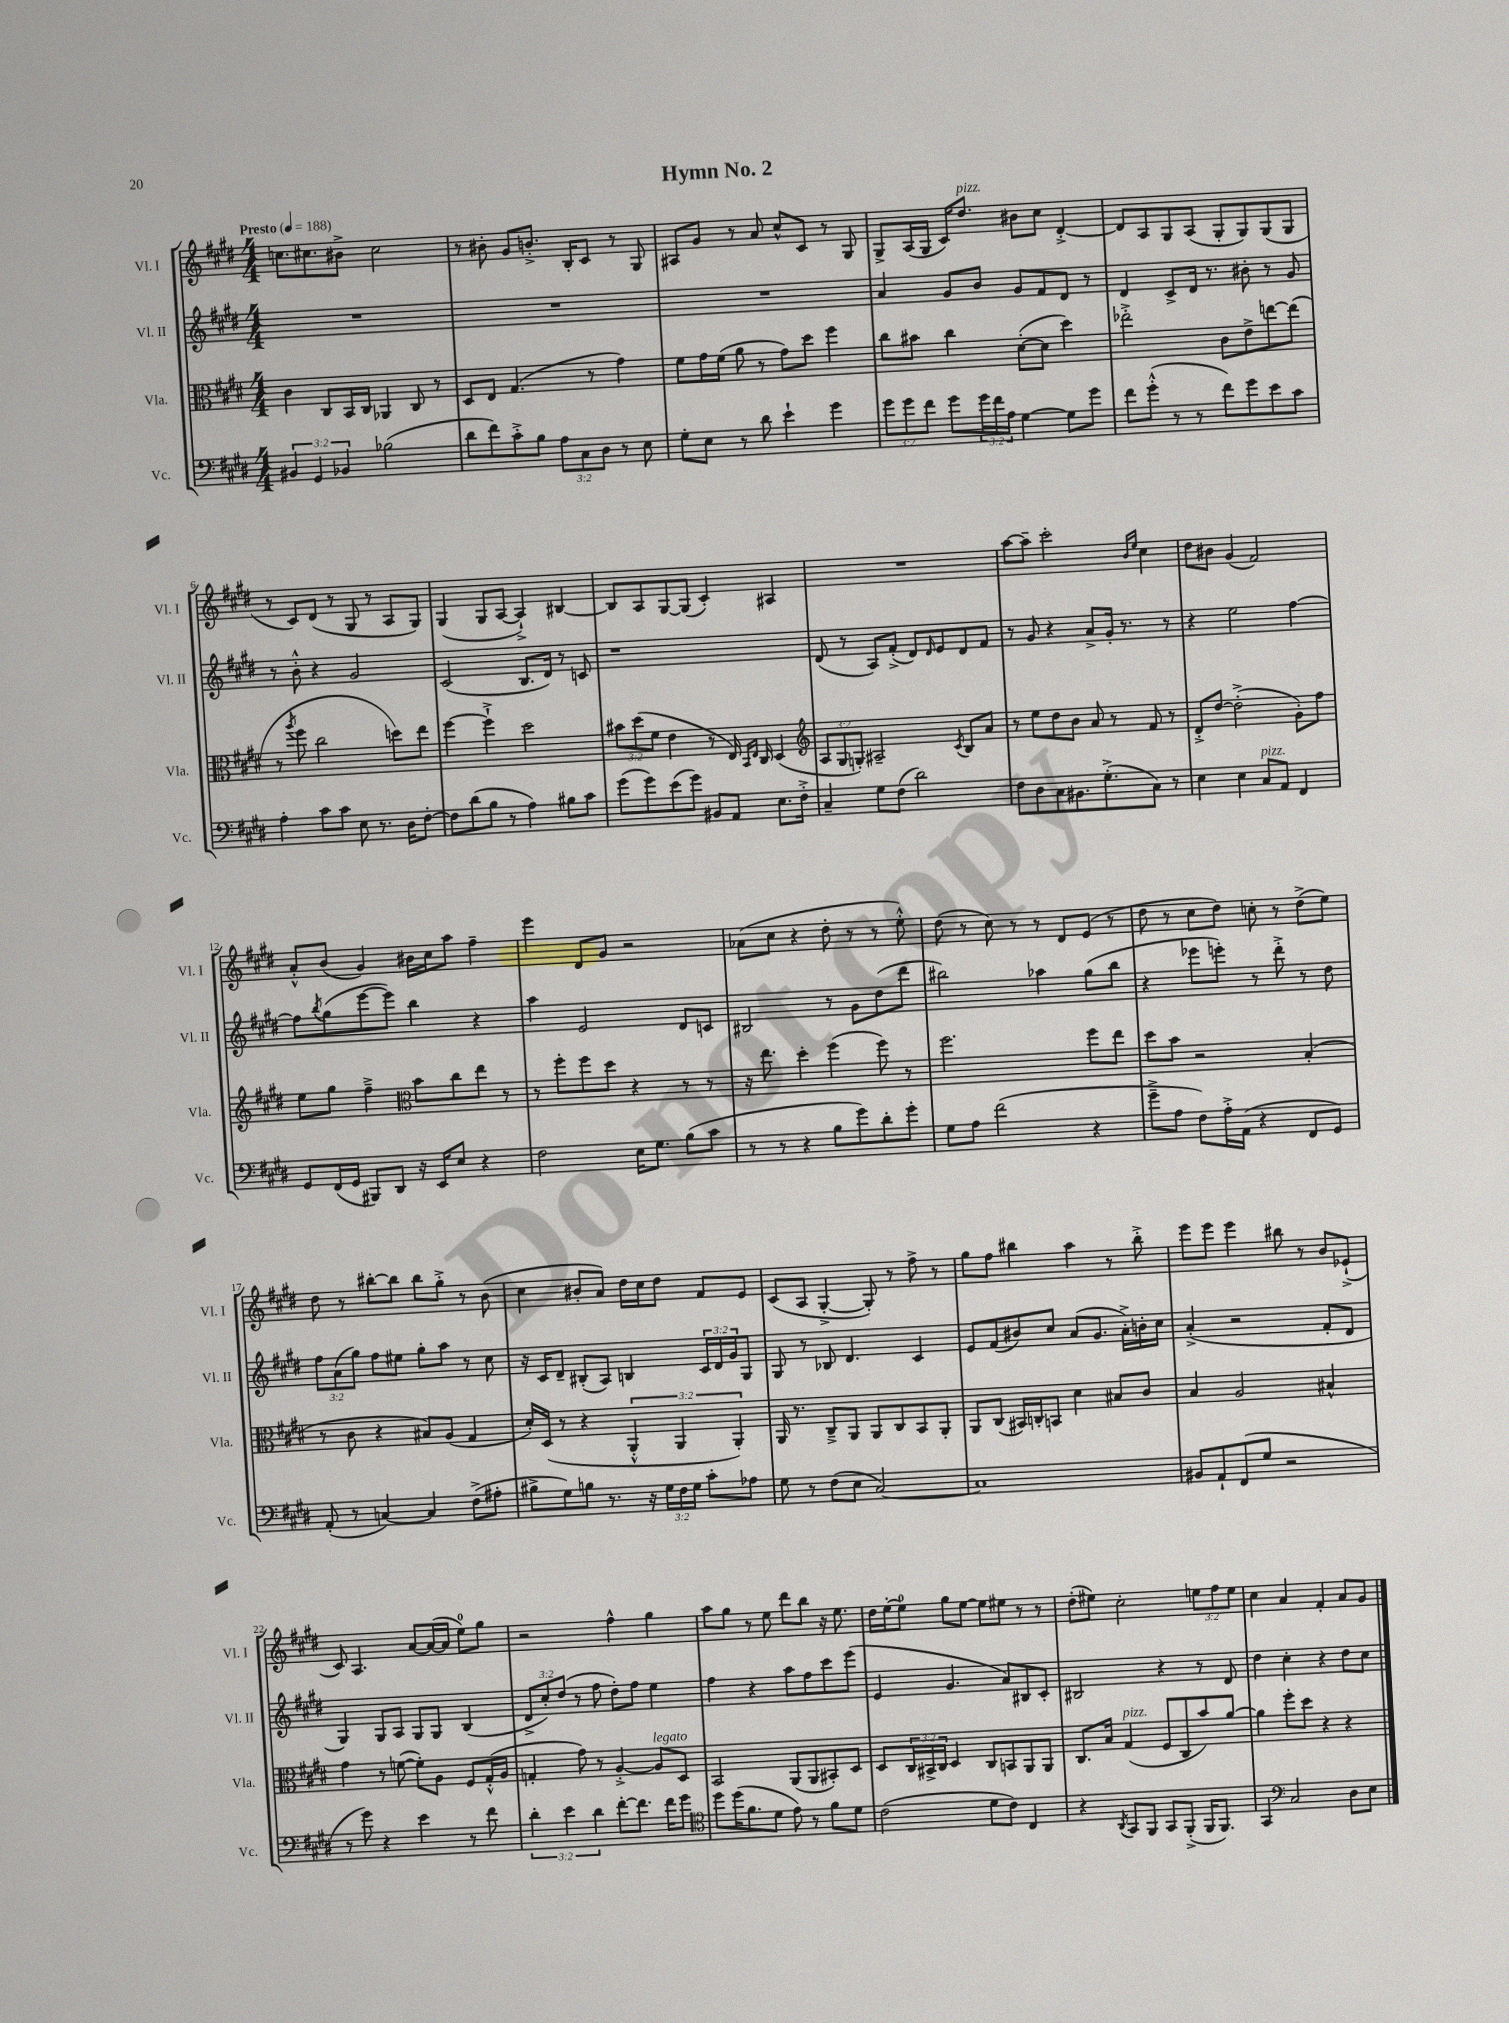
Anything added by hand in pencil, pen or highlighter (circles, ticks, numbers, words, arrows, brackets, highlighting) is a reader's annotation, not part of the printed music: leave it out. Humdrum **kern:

**kern	**kern	**kern	**kern
*part4	*part3	*part2	*part1
*staff4	*staff3	*staff2	*staff1
*I"Vc.	*I"Vla.	*I"Vl. II	*I"Vl. I
*I'Vc.	*I'Vla.	*I'Vl. II	*I'Vl. I
*clefF4	*clefC3	*clefG2	*clefG2
*k[f#c#g#d#]	*k[f#c#g#d#]	*k[f#c#g#d#]	*k[f#c#g#d#]
*M4/4	*M4/4	*M4/4	*M4/4
*MM188	*MM188	*MM188	*MM188
=1	=1	=1	=1
!	!	!	!LO:TX:a:B:t=Presto
6BB#X/	4c#\	1r	8.ccn\L
6GG#/	.	.	.
.	.	.	8.cc#X\
.	8C#/L	.	.
6BB-X/	.	.	.
.	16BB/L	.	8b#X^\J
.	16C#/JJ	.	.
(2B-X\	4AA-X/	.	2cc#\
.	8C#/	.	.
.	8r	.	.
=2	=2	=2	=2
8d#\L	8D#/L	1r	8r
8f#\)	8E/J	.	8b#X'\
8c#'^\	(4.G#/	.	8g#/L
8B\J	.	.	8.bn'^/J
12A\L	.	.	.
.	.	.	16B'/KL
12C#\	.	.	.
.	8r	.	8c#/J
12D#\J	.	.	.
8r	4g#\)	.	8r
8E\	.	.	8G#/
=3	=3	=3	=3
8G#'\L	8f#\L	1r	8A#X/L
8E\J	16g#\L	.	8g#/J
.	(16f#\JJ	.	.
8r	8a\	.	8r
8d#\	8r	.	8a/
4e`\	8g#\L)	.	8cc#^^/L
.	8dd#\J	.	8c#/J
4g#\	4ff#\	.	8r
.	.	.	8G#/
=4	=4	=4	=4
12g#\L	8cc#\L	4a/	8G#^/L
12g#\	.	.	.
.	8b#X\J	.	(16A/L
12f#\J	.	.	.
.	.	.	16G#/JJ
8g#\L	4cc#\	8g#/L	16c#/KL)
!	!	!	!LO:TX:a:i:t=pizz.
.	.	.	8.dd#/J
24g#\L	.	8b/J	.
24f#\	.	.	.
24A\JJ	.	.	.
[4G#\	([8d#'\L	8g#/L	8b#X\L
.	8d#\J]	8f#/	8cc#\J
8G#\L]	4dd#\)	8d#/J	[4d#'^/
8g#\J	.	8r	.
=5	=5	=5	=5
8f#\L	2ee-X'^\	4d#/	8d#/L]
(8g#'^^\J	.	.	8A/
8r	.	8c#^/L	8G#/
8r	.	16d#/Jk	(8A/J
.	.	8.r	.
8f#\L)	8c#\L	.	8G#'/L
8g#\	8e^\	8b#X'\	8G#/)
8e\	[8een\	8r	(8G#/
8c#\J	(8ee\J]	8g#/	8G#/J
!!LO:LB:g=z
=6	=6	=6	=6
4A'\	8r	8r	8r
.	8qaa/	.	.
.	8ff#\	8b'^^\	8c#/L)
8c#\L	2cc#\	4r	(8d#/J
8c#\J	.	.	8r
8E\	.	2g#/	8G#/
8.r	.	.	8r
.	8ddn\L)	.	8A/L
16D#\KL	.	.	.
[8F#'\J	8ee\J	.	8G#/J)
=7	=7	=7	=7
8F#\L]	[4ff#\	(2c#/	(4G#/
(8d#\	.	.	.
8B\J	4ff#`^\]	.	8G#/L
8r	.	.	[8A/J
4A\)	2dd#\	8.B/L	4A`^/])
.	.	16d#/Jk)	.
8B#X\L	.	8r	[4B#X/
8c#\J	.	8cn/	.
=8	=8	=8	=8
(8g#\L	12b#X\L	1r	8B#/L]
.	(12dd#\	.	.
8g#\)	.	.	8A/
.	12f#\J	.	.
(8e\	4e\	.	[8G#/
8g#\J)	.	.	(8G#/J]
8BB#X/L	8r	.	4c#'/)
8AA/J	16E/)	.	.
.	16qqBB/LL	.	.
.	16qqE/JJ	.	.
.	16C#/	.	.
8.E\L	(4D#/	.	4A#X/
16F#'^\Jk	.	.	.
=9	=9	=9	=9
*	*clefG2	*	*
4C#~/	12A/L	(8d#/	1r
.	12G#/	.	.
.	.	8r	.
.	12Gn'/J)	.	.
8G#\L	2A#X~/	8A/L)	.
(8F#\J	.	(8f#'^/J	.
2d#\)	.	8d#/L)	.
.	.	16qqd#/	.
.	.	8e/	.
.	8qc#/	.	.
.	8B/L	8d#/	.
.	8a/J	8f#/J	.
=10	=10	=10	=10
8F#\L	8r	8r	[8aa\L
8D#\	8ee\L	8g#/	8aa~\J]
8C#\	8dd#\	4r	2ccc#'\
8.BB#X\	8b\J	.	.
.	8a/	8a^/L	.
(8.G#'^\	.	.	.
.	8r	16g#'/Jk	.
.	.	8.r	.
.	.	.	16qqb/LL
.	.	.	16qqee/JJ
8C#\J)	8f#/	.	4cc#\
8r	8r	8r	.
=11	=11	=11	=11
4E\	8d#'^/L	4r	8dd#\L
.	[8dd#/J	.	8b#X\J
4E\	(2dd#'^\]	2ee\	(4g#/
!LO:TX:a:i:t=pizz.	!	!	!
8C#/L	.	.	2f#/)
8AA/J	.	.	.
4FF#/	8g#'\L)	[4ff#\	.
.	8ff#\J	.	.
!!LO:LB:g=z
=12	=12	=12	=12
8GG#/L	8ee\L	8ff#\L]	8a'^^/L
.	.	8qbb/	.
(16FF#/L	8gg#\J	(8gg#\	(8b/J
16GG#/JJ	.	.	.
8BBB#X/L)	4ff#~^\	[8eee\	4g#/)
8DD#/J	.	8eee\J])	.
*	*clefC3	*	*
16r	8b\L	4bb\	16b#X\LL
16EE/KL	.	.	16cc#\J
8E/J	8cc#\	.	8aa\J
4r	8ee\J	4r	4ff#~\
.	8r	.	.
=13	=13	=13	=13
2F#\	8r	4aa\	4eee\
.	8ff#'\L	.	.
.	8ff#\	2e/	8d#/L
.	8dd#\J	.	8g#/J
16E\KL	4r	.	2r
8.G#\J	.	.	.
(8B\L	8r	8d#/L	.
8c#\J	8r	8cn/J	.
=14	=14	=14	=14
8r	16r	2B#X/	(8a-X\L
.	8.ee\	.	.
8r	.	.	8cc#\J
4r	4dd#'\	.	4r
8B\L	(4ff#\	8r	8dd#'\
8g#\)	.	8g#\L	8r
8d#'\	8ff#\)	(8dd#\	8r
8g#'\J	8r	8ddd#\J	8ee'^^\)
=15	=15	=15	=15
8G#\L	2.ff#\	2bb#X\)	(8dd#\
8A\J	.	.	8r
(2f#\	.	.	8cc#\)
.	.	.	8r
.	.	4aa-X\	8r
.	.	.	8d#/L
4r	8ff#\L	(8gg#\L	(8e/J
.	8ee\J	8bb#\J	8r
=16	=16	=16	=16
8g#~^\L	8dd#\L	4r	8dd#\
8A\J	8b\J	.	8r
8F#\L)	2r	8eee-X\L	8cc#\L
16A'^\L	.	8eeen'\J)	8dd#\J)
(16AA\JJ	.	.	.
4r	.	8r	8ccn'\
.	.	8ddd#'^\	8r
8FF#/L	(4B'/	8r	(8dd#^\L
8GG#/J)	.	8dd#\	8ee\J)
!!LO:LB:g=z
=17	=17	=17	=17
(8AA'/	8r	12ff#\L	8dd#\
.	.	(12a\	.
8r	8c#\	.	8r
.	.	12gg#\J)	.
[4Cn/)	4r	8ff#\L	[8bb#X'\L
.	.	8ee#X\J	8bb#\J]
4C/]	8B#X/L)	8gg#'\L	8bb#\L
.	(8A/J	8aa\J	8gg#'^\J
(8F#^\L	4G#/	8r	8r
8A#X'\J	.	8cc#\	(8b\
=18	=18	=18	=18
8B#X^\L	16d#'/LL)	16r	4cc#\
.	(16D#/JJ	16c#/KL	.
8G#\)	8r	8d#~/J	.
8Bn\J	4r	(8B#X'/L	8b#X'/L
8.r	.	8A/J)	8a/J)
.	6AA'^^/	4Bn/	16dd#\LL
16r	.	.	16cc#\J
24G#\LL	.	.	8dd#\J
24F#\	6AA/	.	.
24G#\JJ	.	.	.
8c#'\L	.	24c#/LL	8f#/L
.	.	24d#/	.
.	6AA'/)	24g#/J	.
8A-X\J	.	8G#/J	8e/J
=19	=19	=19	=19
8G#\	16AA/	8G#/	(8c#/L
.	8.r	.	.
8r	.	8r	8A/J
(8F#\L	8C#~^/L	8B-X/	[4G#'^/
8E\J	8AA/J	4.d#/	.
[2C#/)	8AA/L	.	8G#'/])
.	8C#/	.	8r
.	8BB/	4c#/	8ff#^\
.	8AA'/J	.	8r
=20	=20	=20	=20
1C#]	8AA/L	8e/L	8gg#\L
.	(8C#/J	(8f#/	8ff#\J
.	16BB#X/LL)	8b#X/)	4bb#X\
.	16Cn'/J	.	.
.	8BBn/J	8cc#/J	.
.	4d#\	(8a/L	4aa\
.	.	8.g#/J	.
.	8B#X/L	.	8r
.	.	16a'^\LL)	.
.	8c#/J	16bn'\	8bb#'^\
.	.	16cc#\JJ	.
=21	=21	=21	=21
8BB#X/L	4B/	(4a'^/	8eee\L
8AA`/	.	.	8eee\J
(8FF#/	2A/	2r	4eee\
8G#/J	.	.	.
2r	.	.	8bb#X\
.	.	.	8r
.	4B#X^^/	8f#'/L	8b/L
.	.	8d#/J	(8e-X`^/J
!!LO:LB:g=z
=22	=22	=22	=22
8r	4g#\	4G#/)	8c#/)
8g#\)	.	.	4.A/
4r	8r	8G#/L	.
.	([8fn\	8A/J	.
4e\	8f'\L])	8G#/L	[8a/L
.	8A\J	8G#/J	(16a/L_
.	.	.	16a/JJ]
8r	8F#/L	(4B/	8ee\L)
8f#\	(16G#'^^/L	.	8gg#\J
.	16A/JJ	.	.
=23	=23	=23	=23
6d#'\	4Gn'/	12d#^/L	2r
.	.	12cc#'/)	.
6e\	.	(12dd#/J	.
.	8g#\)	8r	.
6d#\	.	.	.
.	8r	8ff#\	.
[8f#'\L	[4A'^/	8dd#'\L)	4ff#^^\
8.f#\J]	.	8ff#\J	.
!	!LO:TX:a:i:t=legato	!	!
.	8A/L]	4ee\	4gg#\
16f#\KL	.	.	.
8g#\J	8D#/J	.	.
=24	=24	=24	=24
*clefC4	*	*	*
8dd#\L	2BB/	4ff#\	8aa\L
(16dd#\K	.	.	8gg#\J
8.f#\	.	.	.
.	.	4r	8r
8d#\J	.	.	8ee\
8e\)	(8AA/L	8aa\L	8ddd#\L
8r	8AA/	8ff#\	8bb\J
8f#\L	8BB#X'/)	8ccc#\	16r
.	.	.	8.ee\
8d#\J	8D#/J	(8eee\J	.
=25	=25	=25	=25
(2c#\	8D#/L	4e/	16dd#\LL
.	.	.	[16ee'\J
.	24C#/L	.	8ee\J]
.	24BB#X^/	.	.
.	24C#/JJ	.	.
.	4D#/	4.g#/	8gg#\L
.	.	.	[8ee\J
8d#\L	8C#/L	.	8ee\L]
8c#\J)	8BBn/	8a/L)	8ee#X\J
4C#/	8AA/	8B#X/	8r
.	8AA/J	8c#'/J	8r
=26	=26	=26	=26
4r	8.C#/L	2B#X/	(8dd#'\L
.	.	.	8ee#X\J)
.	16B/Jk	.	.
8qAA/	.	.	.
!	!LO:TX:a:i:t=pizz.	!	!
8GG#/L	(4G#/	.	2cc#'\
8FF#/J	.	.	.
8GG#/L	8F#/L	4r	.
(8FF#'^/J	8C#/	.	.
16FF#/KL	8b/)	8r	12een\L
8.FF#/J)	.	.	.
.	.	.	12ff#\
.	[8a/J	8d#/	.
.	.	.	12ee\J
=27	=27	=27	=27
4GG#/	4a\]	4dd#\	4cc#\
*clefF4	*	*	*
2C#/	8ff#'\L	4cc#'\	4a/
.	8dd#\J	.	.
.	4r	4r	4f#'/
8D#\L	4r	8dd#\L	8a/L
8E\J	.	8cc#\J	8g#/J
==	==	==	==
*-	*-	*-	*-
